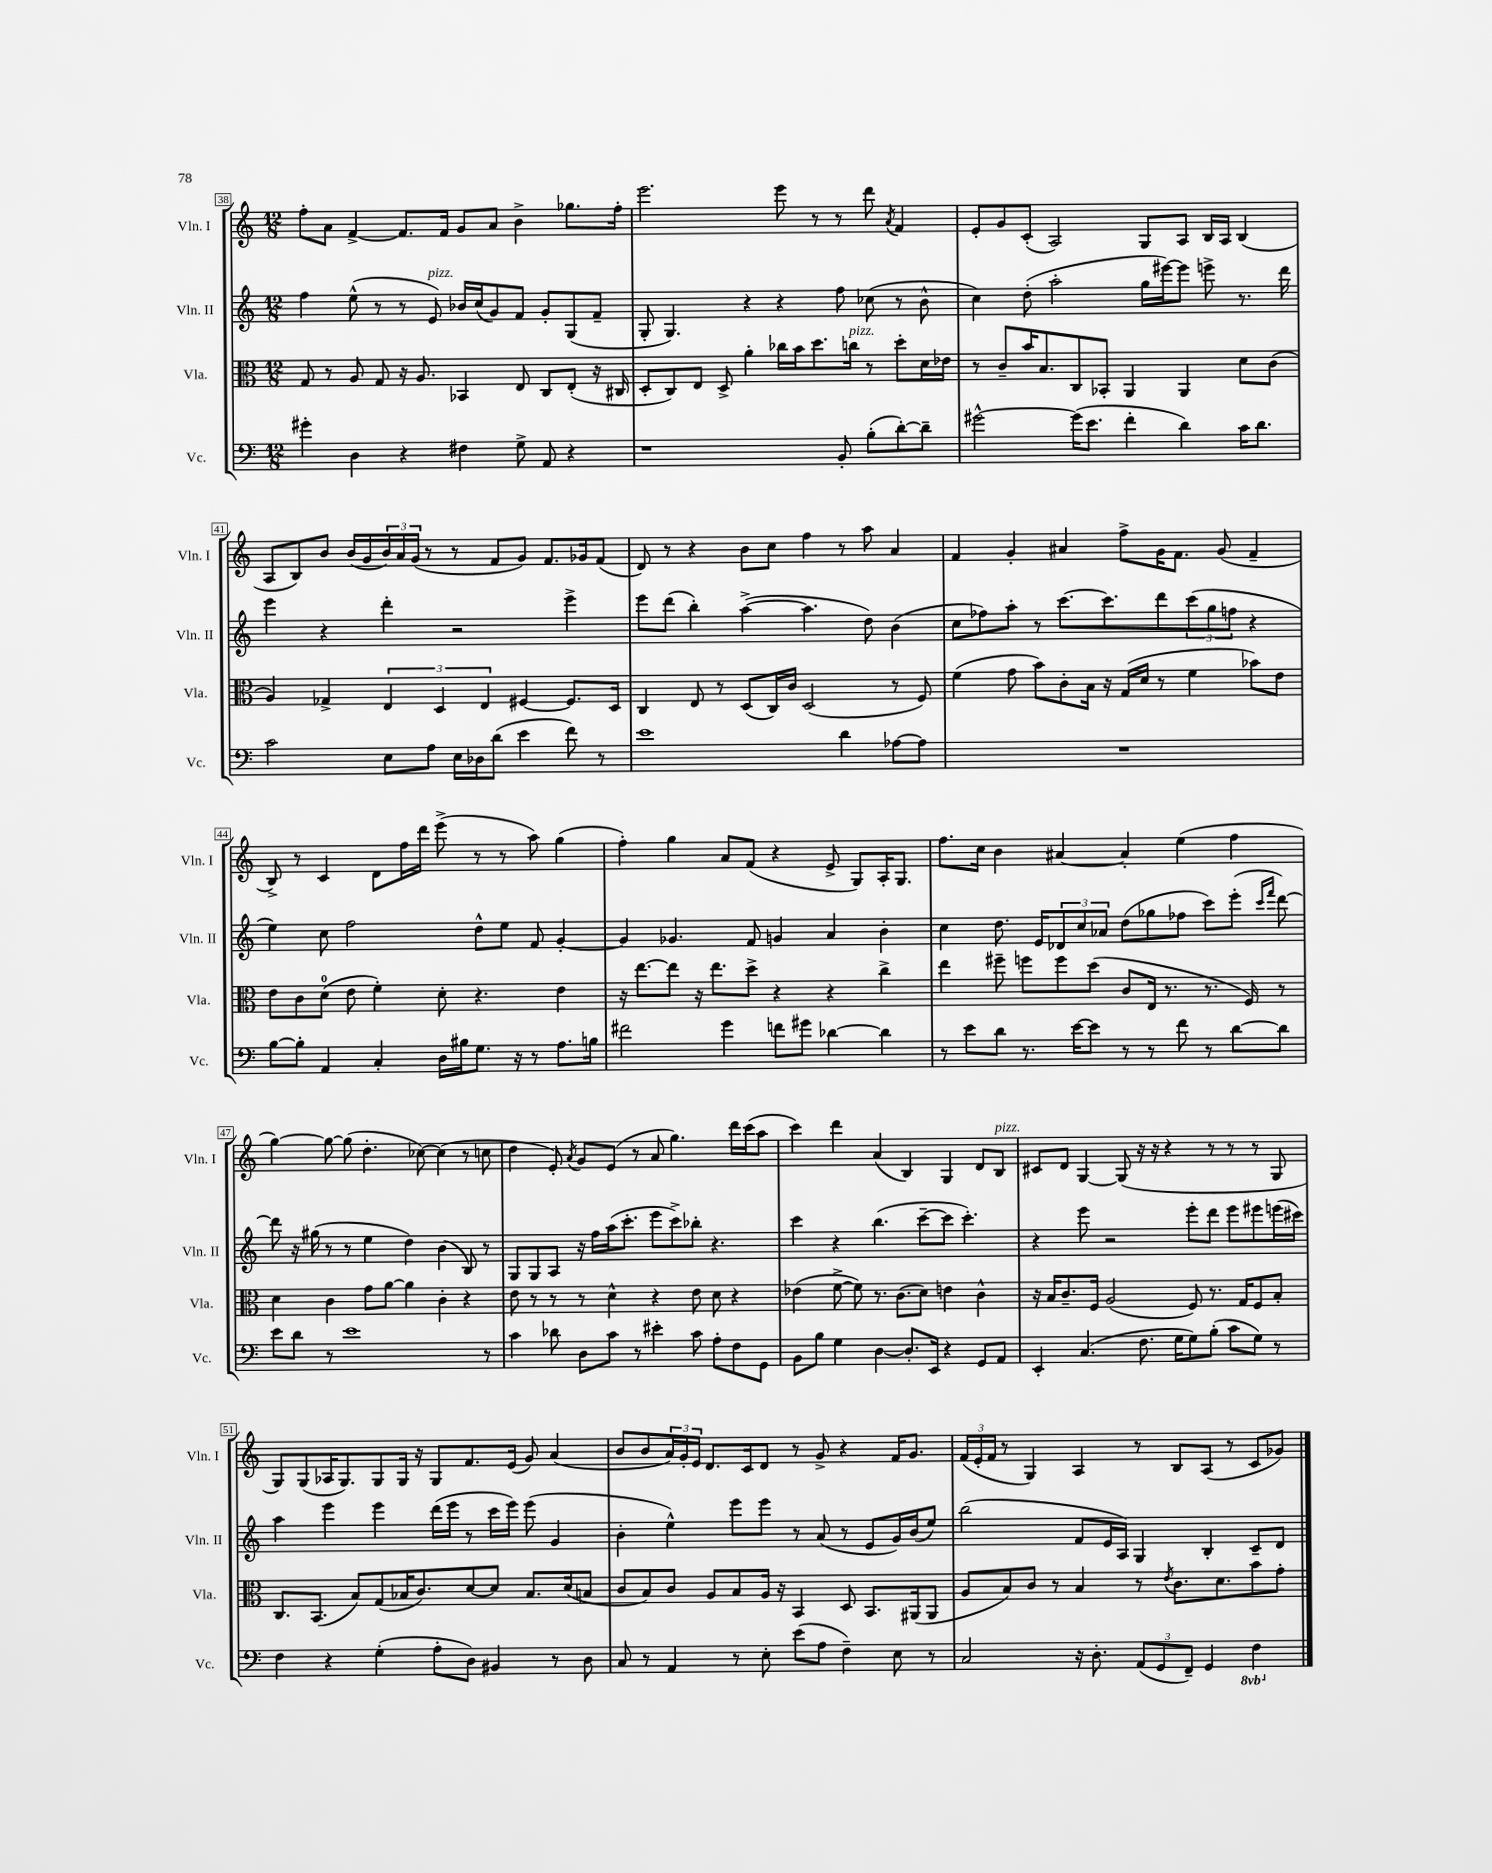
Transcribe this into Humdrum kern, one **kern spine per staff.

**kern	**kern	**kern	**kern
*staff4	*staff3	*staff2	*staff1
*clefF4	*clefC3	*clefG2	*clefG2
*k[]	*k[]	*k[]	*k[]
*M12/8	*M12/8	*M12/8	*M12/8
4g#'	8G	4ff	8ff'
.	8r	.	8a
4D	8A	(8ee^^	[4f^
.	8G	8r	.
4r	16r	8r	8.f]
.	8.A	.	.
.	.	8e)	.
.	.	.	16f
4F#	4BB-	16b-	8g
.	.	(16cc	.
.	.	8g)	8a
8G^	8E	8f	4b^
8AA	8C	8g'	.
4r	(8E'	(8G	8.gg-
.	16r	8f~	.
.	16C#	.	16ff'
=	=	=	=
1r	8D'	8G'	2.eee
.	8C)	4.G)	.
.	8E	.	.
.	8D^	.	.
.	4a'	4r	.
.	16cc-	4r	8eee
.	16b	.	.
.	8.dd	.	8r
8BB'	.	8ff	8r
.	16cc	.	.
(8B'	8r	(8cc-	8ddd
.	.	.	8qa
[8d')	8dd'	8r	4f
8d~]	16d	8b^^	.
.	16e-	.	.
=	=	=	=
[2g#^^	8r	4cc)	8e'
.	8c~	.	8g
.	16b	(8dd'	(8c'
.	8.B	.	.
.	.	2aa'	2A)
(16g#]	8C	.	.
8.e	.	.	.
.	8BB-'	.	.
4f'	4AA	.	.
.	.	16gg	8G
.	.	[16eee#)	.
4d)	4AA	8eee#]	8A
.	.	8eee^	16B
.	.	.	16A
16c	8d	8.r	(4B
8.d	.	.	.
.	(8c	.	.
.	.	16ddd	.
=	=	=	=
2c	4A)	4eee	8A
.	.	.	8B)
.	4G-^	4r	8b
.	.	.	(16b
.	.	.	16g
8E	6E	4ddd'	24b)
.	.	.	24a
.	.	.	(24g
8A	.	.	8r
.	6D	.	.
16E	.	2r	8r
16D-	.	.	.
.	6E	.	.
(8d	.	.	8f
4e	[4F#	.	8g)
.	.	.	8.f
8f)	8.F#]	4eee^	.
.	.	.	16g-
8r	.	.	(8f
.	16D	.	.
=	=	=	=
1e	4C	8eee	8d)
.	.	(8ddd	8r
.	8E	4bb')	4r
.	8r	.	.
.	(8D	([4aa^	8b
.	16C)	.	8cc
.	16c	.	.
.	(2D	4.aa]	4ff
4d	.	.	8r
.	.	8dd)	8aa
[8A-	8r	(4b	4a
8A-]	8F)	.	.
=	=	=	=
1.r	(4f	8cc	4f
.	.	8ff-)	.
.	8g	8aa'	4g'
.	8b)	8r	.
.	8c'	[8.ccc	4a#
.	16B	.	.
.	16r	8.ccc]	.
.	(16G	.	8ff^
.	16d	.	.
.	8r	8ddd	16g
.	.	.	8.f
.	4f	(12ccc	.
.	.	12gg	.
.	.	.	(8g
.	.	12ff	.
.	8b-)	4r	4f~
.	8e	.	.
=	=	=	=
[8B	8e	4ee)	8B^)
8B']	8c	.	8r
4AA	(8d	8cc	4c
.	8e	2ff	.
4C'	4f')	.	8d
.	.	.	16ff
.	.	.	16ddd
16D	8d'	.	(8eee^
16B#	.	.	.
8.G	4.r	8dd^^	8r
.	.	8ee	8r
16r	.	.	.
8r	.	8f	8aa)
8.A	4e	[4g'	(4gg
16B	.	.	.
=	=	=	=
2f#	16r	4g]	4ff')
.	[8.ee	.	.
.	8ee]	4.g-	4gg
.	16r	.	.
.	8.ee	.	.
4g	.	.	8a
.	8dd^	8f	(8f
8f	4r	4g	4r
8g#	.	.	.
[4d-	4r	4a	8e^
.	.	.	8G)
4d-]	4cc^	4b'	16A'
.	.	.	8.G
=	=	=	=
8r	4ee	4cc	8.ff
8e	.	.	.
.	.	.	16cc
8d	8ff#~	8.dd	4b
8.r	8ff	.	.
.	.	16e	.
.	8ff	12d-	[4a#
[16e	.	.	.
.	.	12cc	.
8e]	(8dd	.	.
.	.	12a-	.
8r	8c	(8dd	4a#']
8r	16E	8gg-	.
.	8.r	.	.
8f	.	8ff-	(4ee
8r	8.r	8ccc)	.
[8d	.	(8eee'	4ff
.	16F)	.	.
.	.	16qqccc	.
.	.	16qqfff	.
8d]	8r	[8ddd)	.
=	=	=	=
8e	4d	8ddd]	[4gg)
8d	.	16r	.
.	.	(16gg#	.
8r	4c	8r	8gg_
1e	.	8r	(8gg]
.	8g	4ee	4.dd'
.	[8a	.	.
.	4a]	4dd)	.
.	.	.	[8cc-)
.	4c'	(4b	(4cc-]
.	4r	8B)	8r
8r	.	8r	8cc
=	=	=	=
4c	8e	8G	4dd
.	8r	8G	.
8d-	8r	8A	8e')
.	.	.	8qa
8D	8r	16r	8g
.	.	16ff	.
8c	4d^^	(16aa	(8e
.	.	8.ccc'	.
8r	.	.	8r
4e#'	4r	8eee	8a
.	.	8ccc^)	4.gg)
8c	8e	8bb-'	.
8A'	8d	4.r	.
8F	4r	.	16ddd
.	.	.	(16ccc
8GG	.	.	8aa
=	=	=	=
8BB	(4e-	4ccc	4ccc)
8B	.	.	.
4G	[8f^	4r	4ddd
.	8f])	.	.
[4D	8.r	(4.bb	(4a
.	(8.c	.	.
8.D']	.	.	4B)
.	8d)	[8ccc~	.
16EE	.	.	.
4r	4e	8ccc]	4G
.	.	4.ccc')	.
8GG	4c^^	.	8d
8AA	.	.	8B
=	=	=	=
4EE'	16r	4r	8c#
.	16B	.	.
.	8.c~	.	8d
(4.C	.	8eee	[4G
.	16F	.	.
.	(2A	2r	.
.	.	.	(8G]
8.F	.	.	16r
.	.	.	16r
.	.	.	4r
16G	.	.	.
8G)	8F)	8eee'	.
(8B'	8.r	8ddd	8r
8c	.	8eee	8r
.	16G	.	.
8G)	8F	8eee#	8r
8r	8B'	(16eee	8G
.	.	16ccc#)	.
=	=	=	=
4F	8.C	4aa	8G)
.	.	.	(8G
.	(8.BB	.	.
4r	.	4eee	16A-
.	.	.	8.G)
.	8B)	.	.
(4G'	(8G	4eee	8G
.	16B-	.	16G
.	8.c)	.	16r
8A'	.	(16ddd	8G
.	.	16eee	.
8D)	[8d	8r	8.f
4BB#	8d]	16ccc	.
.	.	16eee)	(16e
.	8.B-	(8eee	8g)
8r	.	4g	(4a
.	(16d	.	.
8D	8B	.	.
=	=	=	=
8C	8c	4b'	8b
8r	8B)	.	8b
4AA	8c	4ee^^)	24a)
.	.	.	24g'
.	.	.	24e
.	8A	.	8.d
8r	8B	8eee	.
.	.	.	16c
8E'	16A	8eee	8d
.	16r	.	.
(8e	4BB	8r	8r
8A	.	(8a	8g^
4F~)	8D	8r	4r
.	8.BB	8e	.
8E	.	16g)	16f
.	(16AA#	(16b	8.g
8r	8AA#	8ee)	.
=	=	=	=
2C	8A	(2bb	(24f
.	.	.	24e'
.	.	.	24f
.	8B)	.	8r
.	8c	.	4G)
.	8r	.	.
16r	4B	8f	4A
8.D'	.	.	.
.	.	16e	.
.	.	16A)	.
(12AA	8r	4G	8r
12GG	.	.	.
.	8qe	.	.
.	8.c	.	8B
12FF~)	.	.	.
4GG	.	4B'	(8A
.	8.d	.	.
.	.	.	8r
4FF	8b	8c~	8c
.	8g'	8d	8g-)
==	==	==	==
*-	*-	*-	*-
